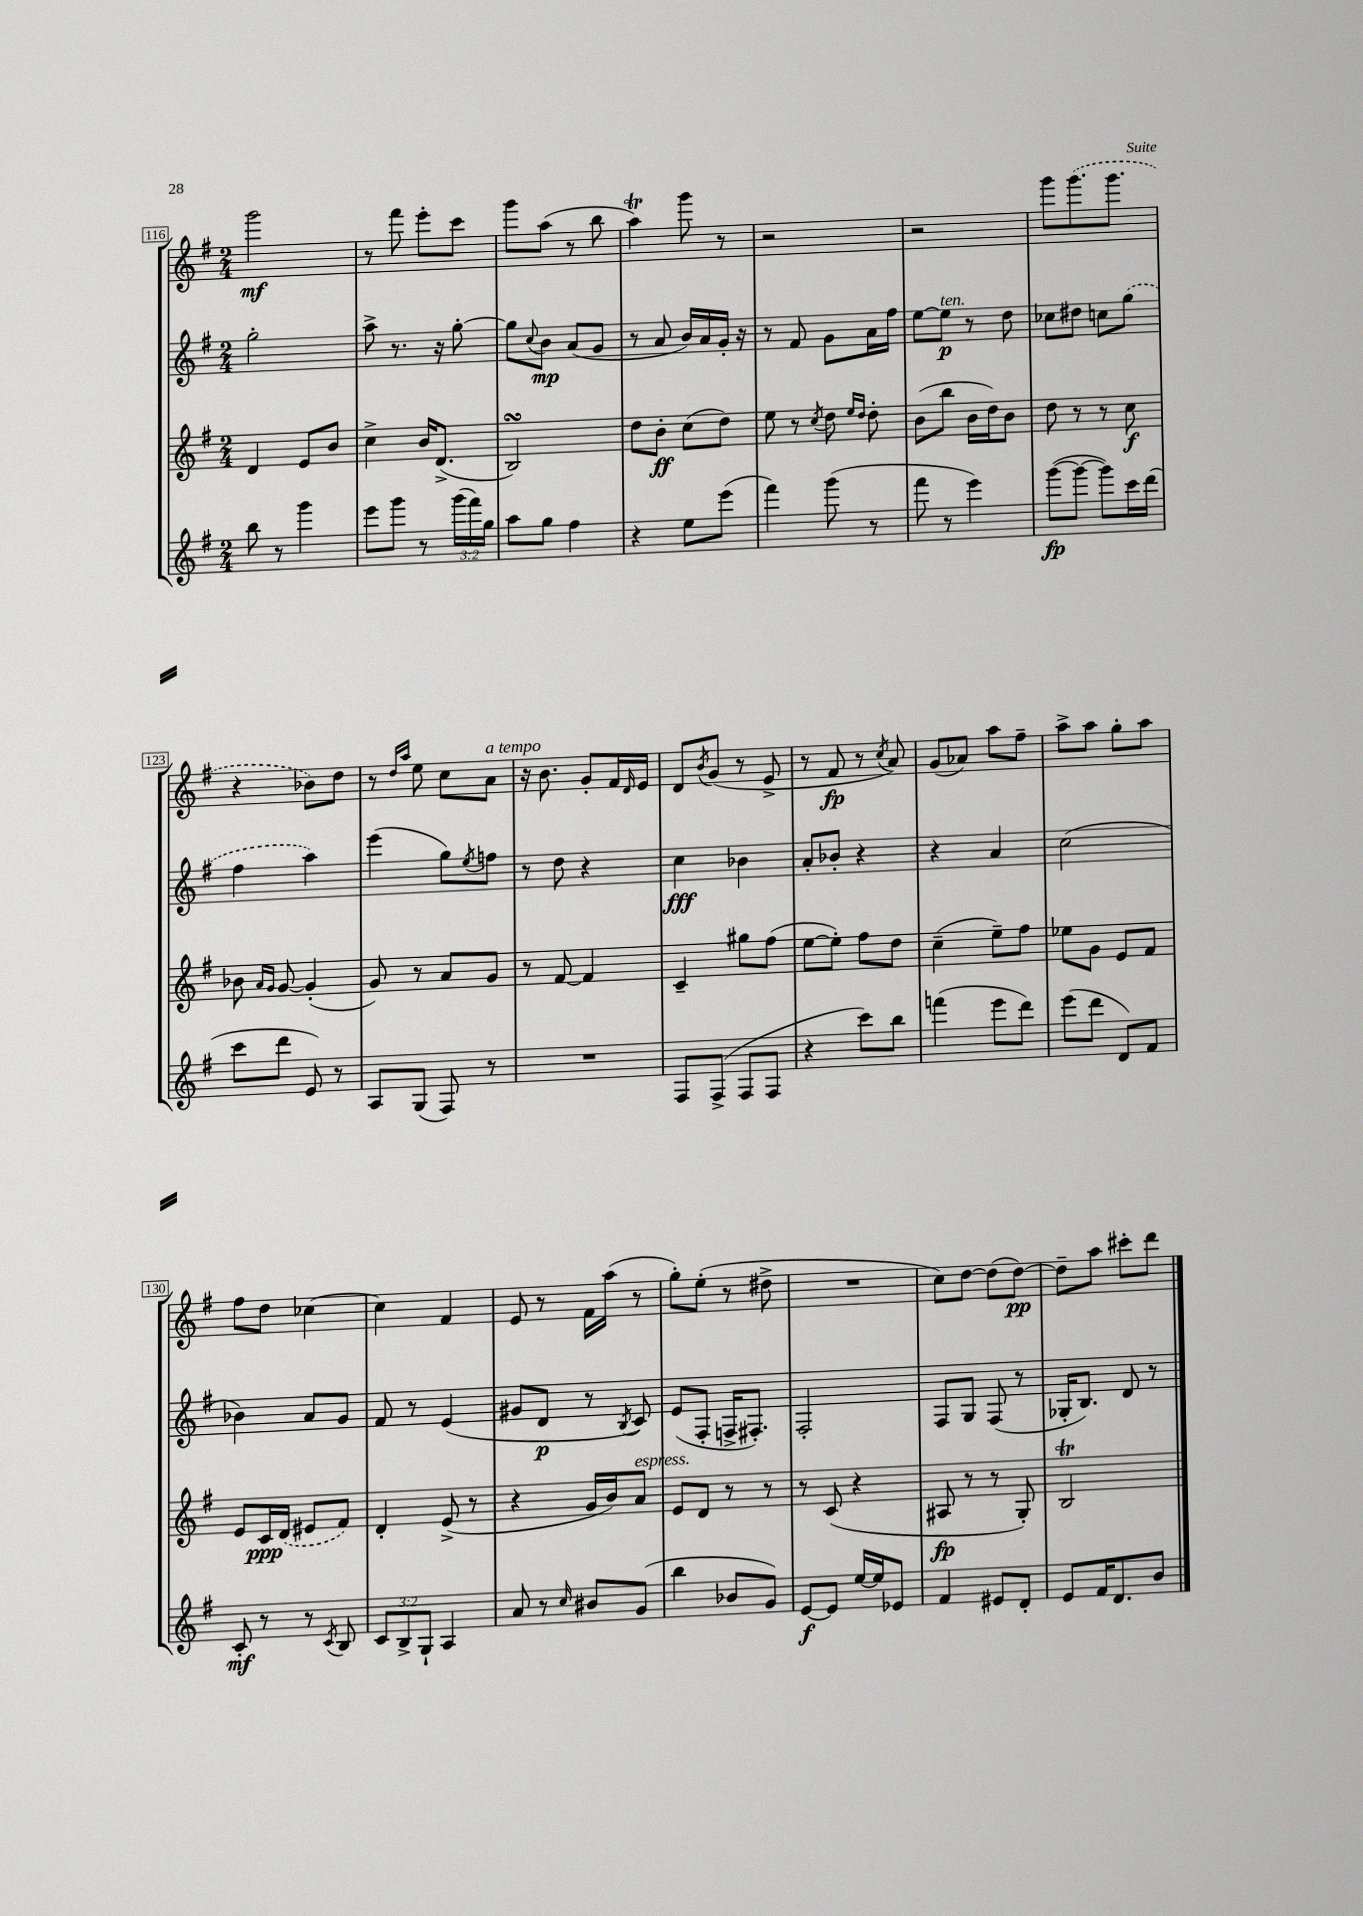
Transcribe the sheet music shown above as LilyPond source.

<<
\new StaffGroup <<
\new Staff = "s0" {
    \clef treble \key g \major \numericTimeSignature \time 2/4
    g'''2\mf |
    r8 fis'''8 e'''8-. c'''8 |
    g'''8 a''8( r8 b''8 |
    a''4\trill) g'''8 r8 |
    r2 |
    r2 |
    g'''8 \once \slurDashed g'''8.( g'''8. |
    r4 bes'8) d''8 |
    r8 \grace { d''16 a''16 } e''8 c''8 a'8^\markup { \italic "a tempo" } |
    r16 b'8. g'8-. fis'16 \grace { d'16 } e'16 |
    d'8 \acciaccatura { b'8 } g'8( r8 e'8-> |
    r8 fis'8\fp r8 \acciaccatura { c''8 } a'8) |
    g'8( aes'8) a''8 fis''8-- |
    a''8-> a''8 g''8-. a''8 |
    fis''8 d''8 ces''4~ |
    ces''4 fis'4 |
    e'8 r8 fis'16 a''16( r8 |
    g''8-.) e''8-.( r8 dis''8-> |
    R2 |
    c''8) d''8~ d''8( d''8~\pp) |
    d''8-- a''8 cis'''8-. d'''8 \bar "|." |
}
\new Staff = "s1" {
    \clef treble \key g \major \numericTimeSignature \time 2/4
    g''2-. |
    a''8-> r8. r16 g''8~-. |
    g''8 \appoggiatura { c''8 } b'8\mp a'8( g'8 |
    r8 a'8 b'16) a'16 g'16-. r16 |
    r8 fis'8 g'8 a'16 fis''16 |
    e''8~ e''8\p^\markup { \italic "ten." } r8 d''8 |
    ces''8 dis''8 c''8 \once \slurDashed g''8( |
    fis''4 a''4) |
    e'''4( g''8) \acciaccatura { e''8 } f''8 |
    r8 d''8 r4 |
    c''4\fff bes'4 |
    a'8-. bes'8-. r4 |
    r4 a'4 |
    c''2( |
    bes'4) a'8 g'8 |
    fis'8 r8 e'4( |
    gis'8 d'8\p r8 \acciaccatura { b8 } c'8) |
    e'8( fis8-. f16-> fis8.-.) |
    fis2-. |
    fis8 g8 fis8( r8 |
    ges16-. b8.) d'8 r8 \bar "|." |
}
\new Staff = "s2" {
    \clef treble \key g \major \numericTimeSignature \time 2/4
    d'4 e'8 b'8 |
    c''4-> b'16 d'8.->( |
    b2\turn) |
    d''8 b'8-.\ff c''8( d''8) |
    e''8 r8 \acciaccatura { c''8 } d''8 \grace { e''16 d''16 } d''8-. |
    b'8( b''8 b'16 d''16) b'8 |
    d''8 r8 r8 c''8\f |
    bes'8 \grace { a'16 g'16 } g'8~ g'4-.( |
    g'8) r8 a'8 g'8 |
    r8 fis'8~ fis'4 |
    c'4-- gis''8 fis''8( |
    e''8~ e''8-.) fis''8 d''8 |
    c''4--( e''8--) fis''8 |
    ees''8 g'8 e'8 fis'8 |
    e'8 c'16\ppp \once \slurDashed d'16( eis'8 fis'8) |
    d'4-. e'8->( r8 |
    r4 g'16 b'16) a'8^\markup { \italic "espress." } |
    e'8 d'8 r8 r8 |
    r8 c'8( r4 |
    ais8\fp r8 r8 g8-.) |
    b2\trill \bar "|." |
}
\new Staff = "s3" {
    \clef treble \key g \major \numericTimeSignature \time 2/4 \override Staff.TupletNumber.text = #tuplet-number::calc-fraction-text
    b''8 r8 g'''4 |
    e'''8 g'''8 r8 \tuplet 3/2 { g'''16( fis'''16) g''16 } |
    a''8 g''8 fis''4 |
    r4 e''8 e'''8( |
    fis'''4) g'''8( r8 |
    fis'''8 r8 e'''4) |
    g'''8~\fp( g'''8~ g'''8) c'''16 d'''16( |
    c'''8 d'''8 e'8) r8 |
    a8 g8( fis8) r8 |
    R2 |
    fis8 fis8->( fis8 fis8 |
    r4 c'''8) b''8 |
    f'''4( e'''8 d'''8) |
    e'''8( d'''8 d'8) fis'8 |
    c'8-.\mf r8 r8 \acciaccatura { c'8 } b8 |
    \tuplet 3/2 { c'8 b8-> g8-! } a4 |
    a'8 r8 \grace { c''16 } bis'8 g'8( |
    b''4 bes'8 g'8) |
    e'8~\f e'8 e''16~ e''16 ees'8 |
    fis'4 eis'8 d'8-. |
    e'8 fis'16 d'8. b'8 \bar "|." |
}
>>
>>
\layout { \context { \Score currentBarNumber = #116 \override BarNumber.stencil = #(make-stencil-boxer 0.1 0.3 ly:text-interface::print) } }
